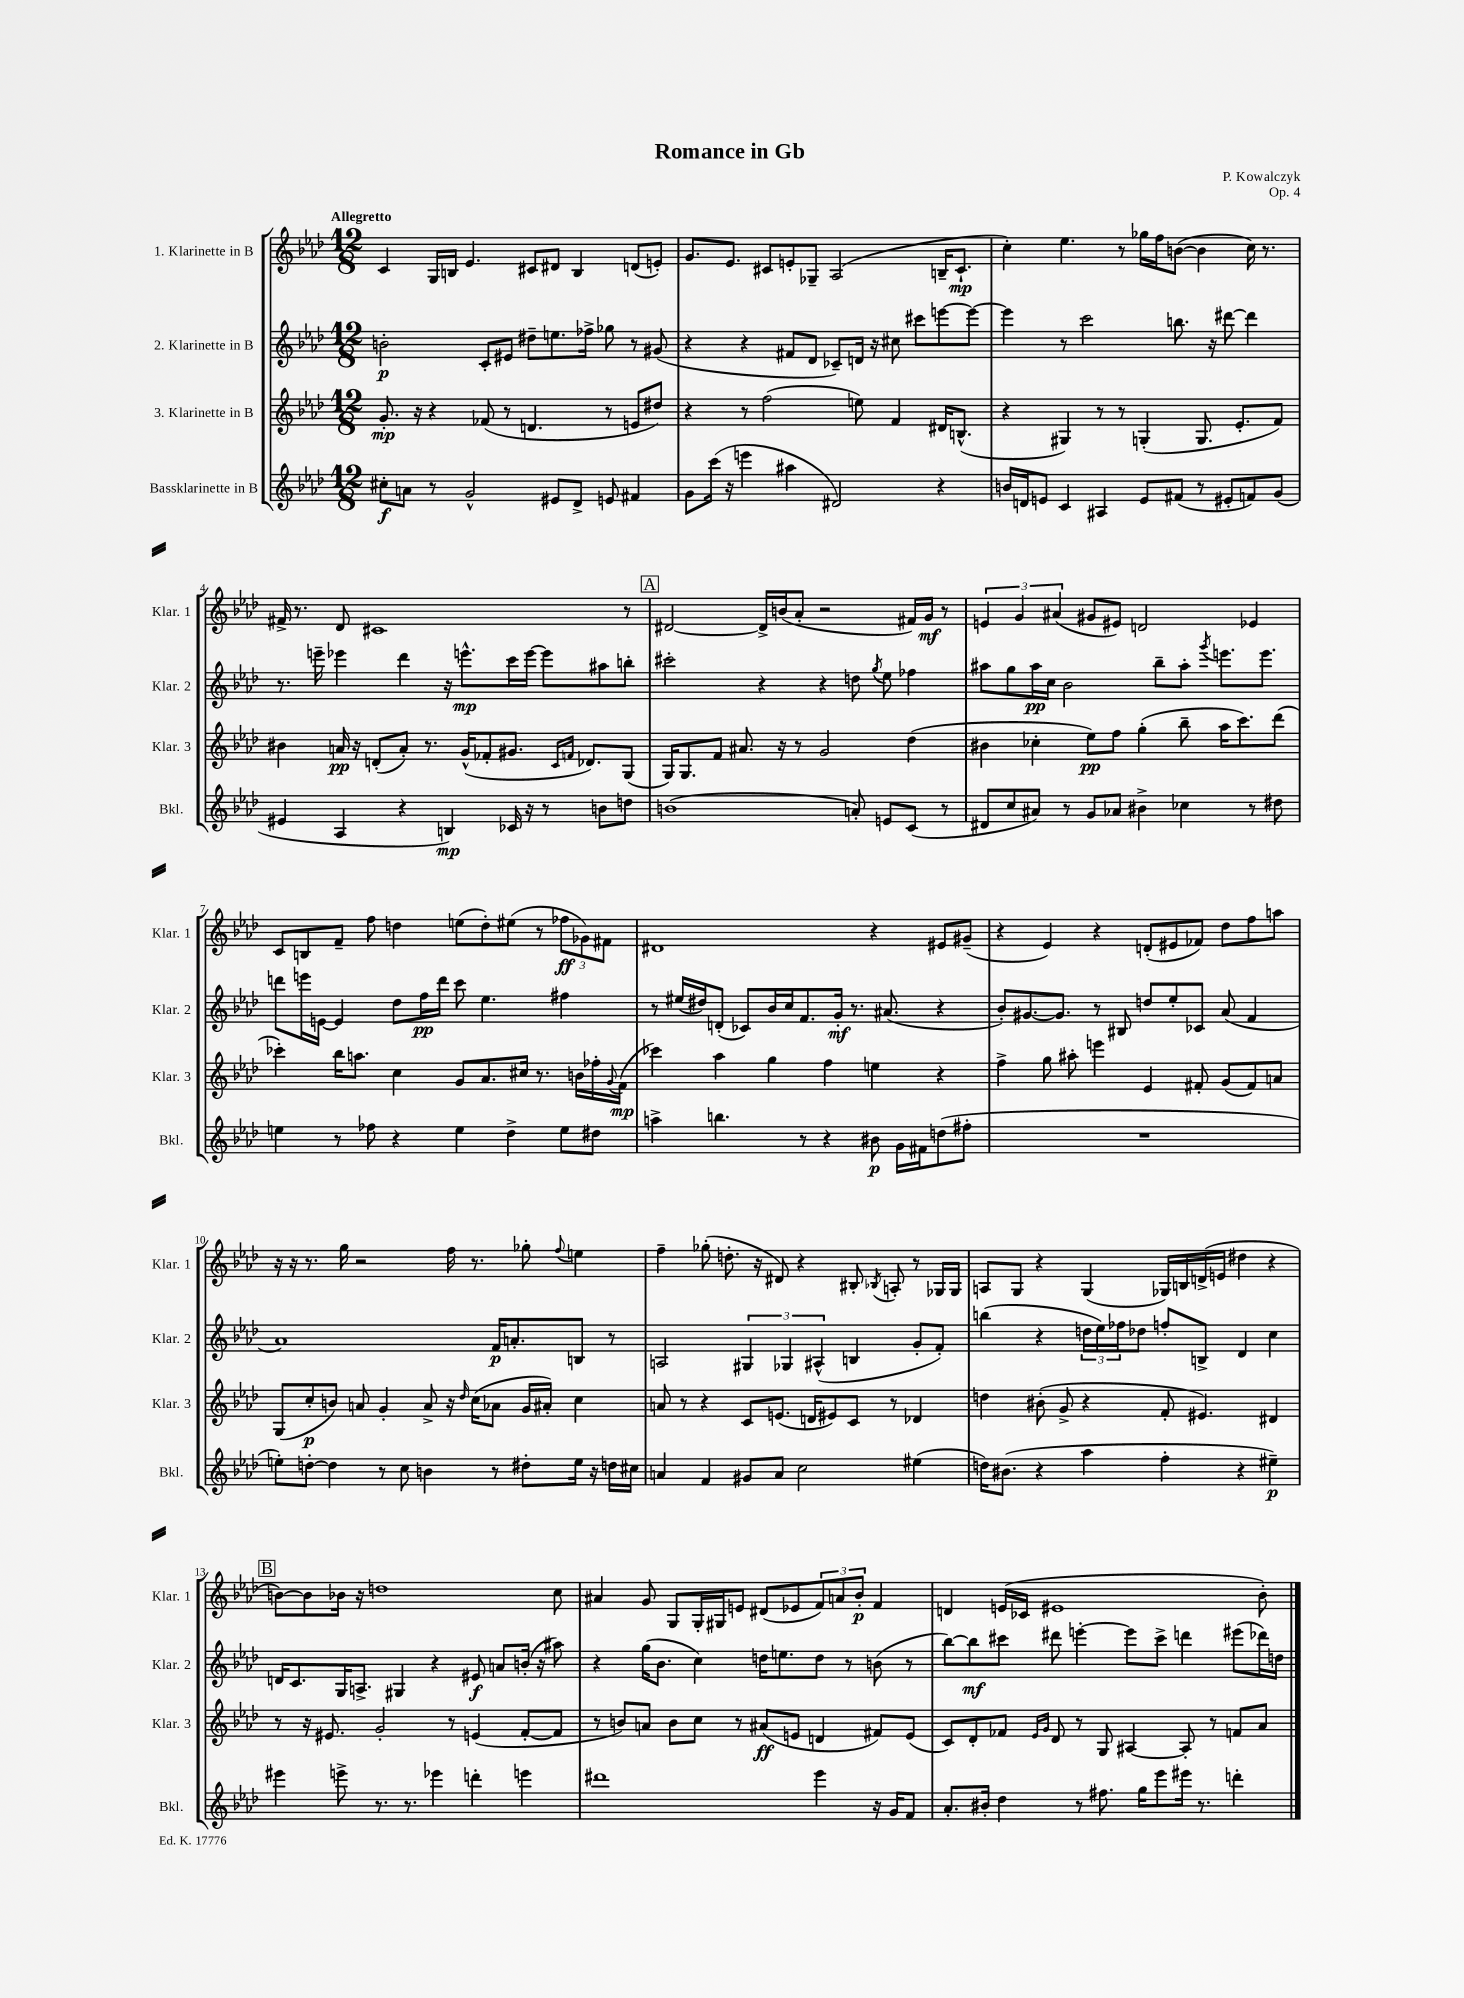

**kern	**dynam	**kern	**dynam	**kern	**dynam	**kern	**dynam
*part4	*part4	*part3	*part3	*part2	*part2	*part1	*part1
*staff4	*staff4	*staff3	*staff3	*staff2	*staff2	*staff1	*staff1
*I"Bassklarinette in B	*	*I"3. Klarinette in B	*	*I"2. Klarinette in B	*	*I"1. Klarinette in B	*
*I'Bkl.	*	*I'Klar. 3	*	*I'Klar. 2	*	*I'Klar. 1	*
*clefG2	*	*clefG2	*	*clefG2	*	*clefG2	*
*k[b-e-a-d-]	*	*k[b-e-a-d-]	*	*k[b-e-a-d-]	*	*k[b-e-a-d-]	*
*M12/8	*	*M12/8	*	*M12/8	*	*M12/8	*
=1	=1	=1	=1	=1	=1	=1	=1
!	!	!	!	!	!	!LO:TX:a:B:t=Allegretto	!
8cc#X'\L	f	8.g'/	mp	2bn'\	p	4c/	.
8an\J	.	.	.	.	.	.	.
.	.	16r	.	.	.	.	.
8r	.	4r	.	.	.	16G/LL	.
.	.	.	.	.	.	16Bn/JJ	.
2g^^/	.	.	.	.	.	4.e-/	.
.	.	(8f-X/	.	8c'/L	.	.	.
.	.	8r	.	8e#X/J	.	.	.
.	.	4.dn/	.	8dd#X~\L	.	8c#X/L	.
8e#X/L	.	.	.	8.een\	.	8d#X/J	.
8d-^/J	.	.	.	.	.	4B/	.
.	.	.	.	16ff-X^\Jk	.	.	.
8en/	.	8r	.	8gg-X\	.	.	.
4f#X/	.	8en/L	.	8r	.	(8dn/L	.
.	.	8dd#X/J)	.	(8g#X/	.	8en'/J)	.
=2	=2	=2	=2	=2	=2	=2	=2
8g\L	.	4r	.	4r	.	8.g/L	.
(16ccc\Jk	.	.	.	.	.	.	.
16r	.	.	.	.	.	8.e-/J	.
4eeen\	.	8r	.	4r	.	.	.
.	.	(2ff\	.	.	.	8c#X/L	.
4aa#X\	.	.	.	8f#X/L	.	8en'/	.
.	.	.	.	8d-/J	.	8G-X~/J	.
2d#X/)	.	.	.	8c-X~/L)	.	(2A-/	.
.	.	8een\)	.	16dn/Jk	.	.	.
.	.	.	.	16r	.	.	.
.	.	4f/	.	8cc#X\	.	.	.
.	.	.	.	8ccc#X\L	.	.	.
4r	.	16d#X/KL	.	[8eeen\	.	16Bn~/KL	.
.	.	(8.Bn^^/J	.	.	.	8.c#`/J	mp
.	.	.	.	8eee\J_	.	.	.
=3	=3	=3	=3	=3	=3	=3	=3
16bn/LL	.	4r	.	4eee\]	.	4cc'\)	.
16dn/J	.	.	.	.	.	.	.
8en/J	.	.	.	.	.	.	.
4c/	.	4G#X/)	.	8r	.	4.ee-\	.
.	.	.	.	2ccc\	.	.	.
4A#X/	.	8r	.	.	.	.	.
.	.	8r	.	.	.	8r	.
8e/L	.	(4Gn'/	.	.	.	16gg-X\LL	.
.	.	.	.	.	.	16ff\J	.
(8f#X/J	.	.	.	8.bbn\	.	([8bn\J	.
8r	.	8.G/	.	.	.	4b\]	.
.	.	.	.	16r	.	.	.
8e#X'/L	.	.	.	[8ddd#X\	.	.	.
.	.	8.e-'/L	.	.	.	.	.
8fn/)	.	.	.	4ddd#\]	.	16cc\)	.
.	.	.	.	.	.	8.r	.
(8g/J	.	8f/J)	.	.	.	.	.
!!LO:LB:g=z
=4	=4	=4	=4	=4	=4	=4	=4
4e#X/	.	4b#X\	.	8.r	.	16f#X^/	.
.	.	.	.	.	.	8.r	.
.	.	.	.	16eeen~\	.	.	.
4A-/	.	16an/	pp	4eee-X\	.	8d-/	.
.	.	16r	.	.	.	.	.
.	.	(8dn'/L	.	.	.	1c#X	.
4r	.	8a'/J)	.	4ddd-\	.	.	.
.	.	8.r	.	.	.	.	.
4Bn/)	mp	.	.	16r	.	.	.
.	.	(16g^^/KL	.	8.eeen^^\L	mp	.	.
.	.	8f-X'/	.	.	.	.	.
16c-X/	.	8.g#X/J	.	16ccc\L	.	.	.
16r	.	.	.	[16eee\JJ	.	.	.
8r	.	.	.	8eee\L]	.	.	.
.	.	16qqc/LL	.	.	.	.	.
.	.	16qqfn/JJ	.	.	.	.	.
.	.	8.d-X/L)	.	.	.	.	.
8bn\L	.	.	.	8aa#X\	.	.	.
8ddn\J	.	(8G/J	.	8bbn'\J	.	8r	.
!!LO:REH:place=s1:t=A
=5	=5	=5	=5	=5	=5	=5	=5
(1bn	.	16G/KL)	.	2ccc#X'\	.	[2d#X/	.
.	.	8.G/	.	.	.	.	.
.	.	8f/J	.	.	.	.	.
.	.	8.a#X/	.	.	.	.	.
.	.	.	.	4r	.	16d#^/LL]	.
.	.	16r	.	.	.	(16bn/J	.
.	.	8r	.	.	.	8a-'/J	.
.	.	2g/	.	4r	.	2r	.
8an'/)	.	.	.	8ddn\	.	.	.
.	.	.	.	8qgg/	.	.	.
8en/L	.	.	.	8ee-\	.	.	.
(8c/J	.	(4dd-\	.	4ff-X\	.	16f#X/LL)	.
.	.	.	.	.	.	16g/JJ	mf
8r	.	.	.	.	.	8r	.
=6	=6	=6	=6	=6	=6	=6	=6
8d#X/L	.	4b#X\	.	8aa#X\L	.	6en/	.
8cc/	.	.	.	8gg\	.	.	.
.	.	.	.	.	.	6g/	.
8a#X/J)	.	4cc-X'\	.	16aa#\L	pp	.	.
.	.	.	.	16cc\JJ	.	.	.
.	.	.	.	.	.	(6a#X/	.
8r	.	.	.	2b-\	.	.	.
8g/L	.	8ee-\L)	pp	.	.	8g#X/L	.
8a-X/J	.	8ff\J	.	.	.	8e#X/J)	.
4b#X^\	.	(4gg'\	.	.	.	2dn/	.
.	.	.	.	8bb-~\L	.	.	.
4cc-X\	.	8bb-~\	.	8aa#'\J	.	.	.
.	.	.	.	8qggg/	.	.	.
.	.	16aa-\KL	.	8.eeen\L	.	.	.
.	.	8.ccc\)	.	.	.	.	.
8r	.	.	.	.	.	4e-X/	.
.	.	.	.	8.eee\J	.	.	.
8dd#X\	.	(8ddd-\J	.	.	.	.	.
!!LO:LB:g=z
=7	=7	=7	=7	=7	=7	=7	=7
4een\	.	4ccc-X'\)	.	8dddn\L	.	8c/L	.
.	.	.	.	16eeen\L	.	8Bn/	.
.	.	.	.	[16en\JJ	.	.	.
8r	.	16bb-\KL	.	4e/]	.	8f~/J	.
.	.	8.aan\J	.	.	.	.	.
8ff-X\	.	.	.	.	.	8ff\	.
4r	.	4cc\	.	8dd-\L	.	4ddn\	.
.	.	.	.	16ff\L	pp	.	.
.	.	.	.	16ddd\JJ	.	.	.
4ee\	.	8g/L	.	8ccc\	.	(8een\L	.
.	.	8.a-/	.	4.ee-\	.	8dd'\)	.
4dd-^\	.	.	.	.	.	(8ee#X\J	.
.	.	16cc#X/Jk	.	.	.	.	.
.	.	8.r	.	.	.	8r	.
8ee\L	.	.	.	4ff#X\	.	12ff-X\L	ff
.	.	16bn\LL	.	.	.	.	.
.	.	.	.	.	.	12g-X\)	.
8dd#X\J	.	16ff-X'\	.	.	.	.	.
.	.	.	.	.	.	12f#X\J	.
.	.	8qqg/	.	.	.	.	.
.	.	(16f\JJ	mp	.	.	.	.
=8	=8	=8	=8	=8	=8	=8	=8
4aan^\	.	4ccc-X\)	.	8r	.	1d#X	.
.	.	.	.	(16ee#X/LL	.	.	.
.	.	.	.	16dd#X/J)	.	.	.
4.bbn\	.	4aa-\	.	(8dn'/J	.	.	.
.	.	.	.	8c-X/L)	.	.	.
.	.	4gg\	.	16b-/L	.	.	.
.	.	.	.	16cc/J	.	.	.
8r	.	.	.	8.f/	.	.	.
4r	.	4ff\	.	.	.	.	.
.	.	.	.	16g'/Jk	mf	.	.
.	.	.	.	8.r	.	.	.
8b#X\	p	4een\	.	.	.	4r	.
.	.	.	.	(8.a#X/	.	.	.
16g\LL	.	.	.	.	.	.	.
16f#X\J	.	.	.	.	.	.	.
(8ddn\	.	4r	.	4r	.	8e#X/L	.
8ff#X'\J	.	.	.	.	.	(8g#X~/J	.
=9	=9	=9	=9	=9	=9	=9	=9
1.r	.	4ff^\	.	8b-'/L)	.	4r	.
.	.	.	.	[8.g#X/	.	.	.
.	.	8gg\	.	.	.	4e-/)	.
.	.	.	.	8.g#/J]	.	.	.
.	.	8aa#X'\	.	.	.	.	.
.	.	4eeen\	.	8r	.	4r	.
.	.	.	.	8B#X/	.	.	.
.	.	4e-/	.	8ddn/L	.	(8dn'/L	.
.	.	.	.	8ee-'/	.	8e#X/	.
.	.	8f#X'/	.	8c-X/J	.	8f-X/J)	.
.	.	(8g/L	.	(8a-/	.	8dd-\L	.
.	.	8f#/)	.	4f/	.	8ff\	.
.	.	8an/J	.	.	.	8aan\J	.
!!LO:LB:g=z
=10	=10	=10	=10	=10	=10	=10	=10
8een'\L)	.	(8G/L	.	1a-)	.	16r	.
.	.	.	.	.	.	16r	.
[8ddn'\J	.	8cc'/	p	.	.	8.r	.
4dd\]	.	8bn/J)	.	.	.	.	.
.	.	.	.	.	.	16gg\	.
.	.	8an/	.	.	.	2r	.
8r	.	4g'/	.	.	.	.	.
8cc\	.	.	.	.	.	.	.
4bn\	.	8a^/	.	.	.	.	.
.	.	16r	.	.	.	16ff\	.
.	.	16qqdd-/	.	.	.	.	.
.	.	(16cc\KL	.	.	.	8.r	.
8r	.	8a-X\J	.	16f/KL	p	.	.
.	.	.	.	8.an'/	.	.	.
8dd#X'\L	.	16g/LL	.	.	.	8gg-X'\	.
.	.	16a#X'/JJ)	.	.	.	.	.
.	.	.	.	.	.	8qqff/	.
16ee\Jk	.	4cc\	.	8Bn/J	.	4een\	.
16r	.	.	.	.	.	.	.
16ddn\LL	.	.	.	8r	.	.	.
16cc#X\JJ	.	.	.	.	.	.	.
=11	=11	=11	=11	=11	=11	=11	=11
4an/	.	8an/	.	2An/	.	4ff~\	.
.	.	8r	.	.	.	.	.
4f/	.	4r	.	.	.	(8gg-X'\	.
.	.	.	.	.	.	8.ddn'\	.
8g#X/L	.	8c/L	.	6G#X/	.	.	.
.	.	.	.	.	.	16r	.
8a/J	.	(8.en/J	.	.	.	8d#X/)	.
.	.	.	.	6G-X/	.	.	.
2cc\	.	.	.	.	.	4r	.
.	.	16dn/KL	.	.	.	.	.
.	.	.	.	(6A#X^^/	.	.	.
.	.	8e#X/)	.	.	.	.	.
.	.	8c/J	.	4Bn/	.	8B#X'/	.
.	.	.	.	.	.	8qB-X/	.
.	.	8r	.	.	.	8An'/	.
(4ee#X\	.	4d-X/	.	8g'/L	.	8r	.
.	.	.	.	8f'/J)	.	16G-X/LL	.
.	.	.	.	.	.	16G-/JJ	.
=12	=12	=12	=12	=12	=12	=12	=12
16ddn\KL)	.	4ddn\	.	(4bbn\	.	8An/L	.
(8.b#X\J	.	.	.	.	.	.	.
.	.	.	.	.	.	8G/J	.
4r	.	(8b#X'\	.	4r	.	4r	.
.	.	8g^/	.	.	.	.	.
4aa-\	.	4r	.	24ddn\LL	.	(4G/	.
.	.	.	.	24ee-\)	.	.	.
.	.	.	.	24ff-X\J	.	.	.
.	.	.	.	8dd-X\J	.	.	.
4ff'\	.	8f'/	.	8ffn'/L	.	16G-X/LL)	.
.	.	.	.	.	.	16Bn/	.
.	.	4.e#X/)	.	8Bn^/J	.	(16dn^/	.
.	.	.	.	.	.	16en/JJ	.
4r	.	.	.	4d-/	.	4dd#X\	.
4ee#X~\)	p	4d#X/	.	4cc\	.	4r	.
!!LO:LB:g=z
!!LO:REH:place=s1:t=B
=13	=13	=13	=13	=13	=13	=13	=13
4eee#X\	.	8r	.	16dn/KL	.	[8bn\L)	.
.	.	.	.	8.c/	.	.	.
.	.	16r	.	.	.	8b\]	.
.	.	8.e#X/	.	.	.	.	.
8eeen^\	.	.	.	16G/K	.	16b-X\Jk	.
.	.	.	.	8.An^/J	.	16r	.
8.r	.	2g'/	.	.	.	1ddn	.
.	.	.	.	4G#X/	.	.	.
8.r	.	.	.	.	.	.	.
4eee-X\	.	.	.	4r	.	.	.
.	.	8r	.	.	.	.	.
4dddn'\	.	(4en/	.	8e#X/	f	.	.
.	.	.	.	8an/L	.	.	.
4eeen\	.	[8f'/L	.	(16bn'/Jk	.	.	.
.	.	.	.	16r	.	.	.
.	.	8f/J]	.	8aa#X\)	.	8cc\	.
=14	=14	=14	=14	=14	=14	=14	=14
1ddd#X	.	8r	.	4r	.	4a#X/	.
.	.	8bn/L)	.	.	.	.	.
.	.	8an/J	.	(16gg\KL	.	8g/	.
.	.	.	.	8.b-\J	.	.	.
.	.	8b\L	.	.	.	8G/L	.
.	.	8cc\J	.	4cc\)	.	16G'/L	.
.	.	.	.	.	.	16G#X/J	.
.	.	8r	.	.	.	8en/J	.
.	.	(8a#X/L	ff	16ddn\KL	.	(8d#X/L	.
.	.	.	.	8.een\	.	.	.
.	.	8en/J	.	.	.	8e-X/	.
4eee-\	.	4dn/	.	8dd\J	.	12f/)	.
.	.	.	.	.	.	12an/	.
.	.	.	.	8r	.	.	.
.	.	.	.	.	.	12b-'/J	p
16r	.	8f#X/L)	.	(8bn\	.	4f/	.
16g/KL	.	.	.	.	.	.	.
8f/J	.	(8e/J	.	8r	.	.	.
=15	=15	=15	=15	=15	=15	=15	=15
8.a-'/L	.	8c/L)	.	[8bb-\L)	.	4dn/	.
.	.	8d-'/	.	8bb-\]	mf	.	.
16b#X'/Jk	.	.	.	.	.	.	.
4dd-\	.	8f-X/J	.	8ccc#X\J	.	(16en/LL	.
.	.	.	.	.	.	16c-X/JJ	.
.	.	16qqe-/LL	.	.	.	.	.
.	.	16qqg/JJ	.	.	.	.	.
.	.	8d-/	.	8ddd#X\	.	1e#X	.
8r	.	8r	.	[4eeen'\	.	.	.
8.ff#X\	.	8G/	.	.	.	.	.
.	.	[4A#X/	.	8eee\L]	.	.	.
16gg\KL	.	.	.	.	.	.	.
8eee-\	.	.	.	8ccc#^\J	.	.	.
16eee#X\Jk	.	8A#'/]	.	4dddn\	.	.	.
8.r	.	.	.	.	.	.	.
.	.	8r	.	.	.	.	.
4dddn'\	.	8fn/L	.	(8eee#X\L	.	.	.
.	.	8a-/J	.	16ddd-X\L)	.	8b-'\)	.
.	.	.	.	16ddn\JJ	.	.	.
==	==	==	==	==	==	==	==
*-	*-	*-	*-	*-	*-	*-	*-
